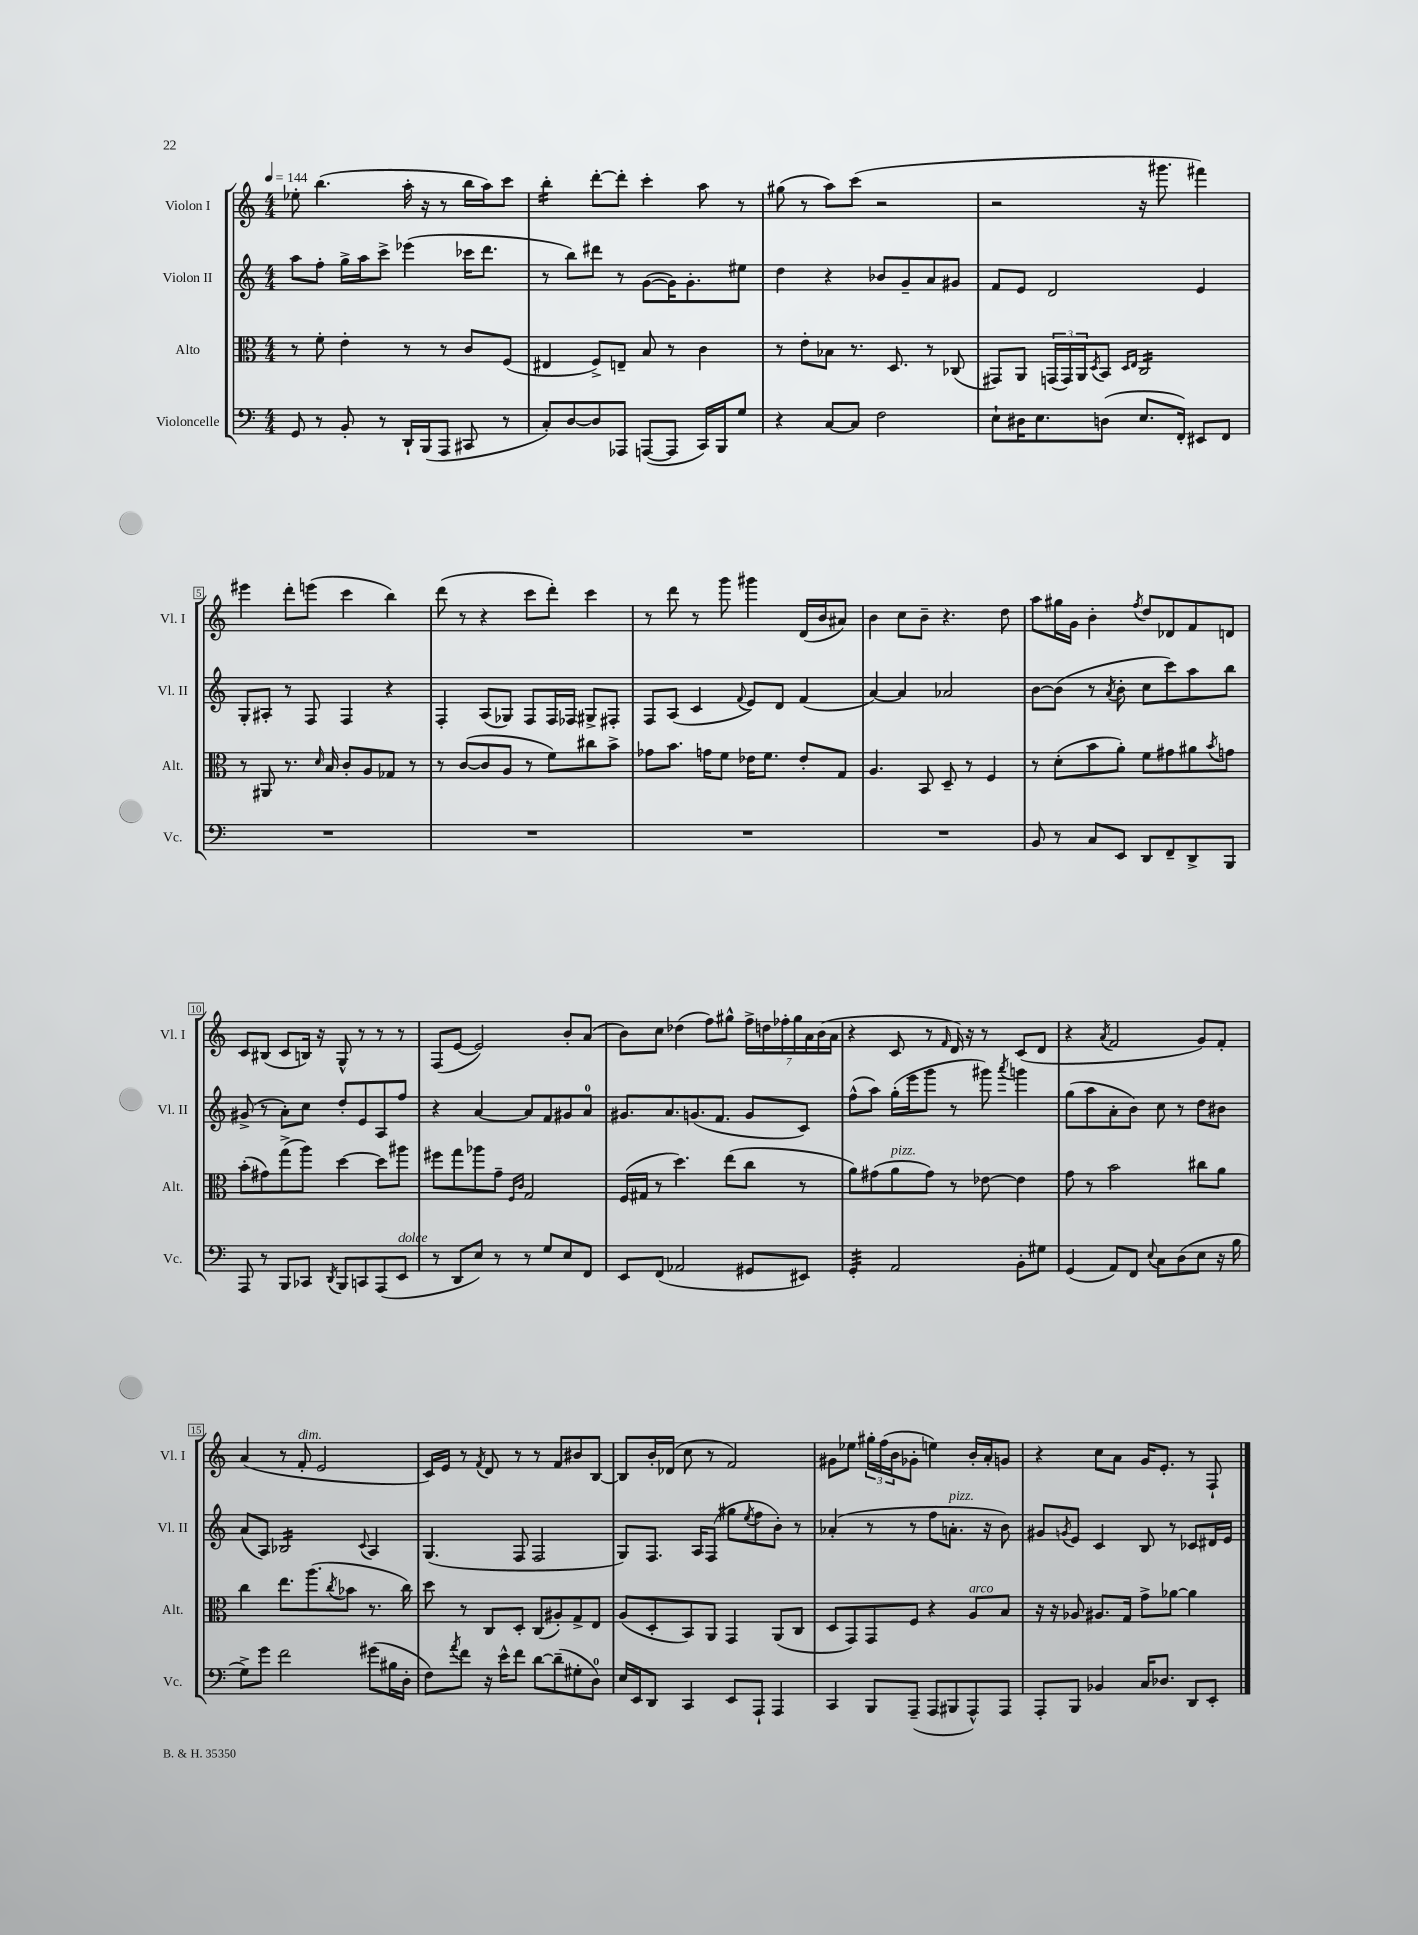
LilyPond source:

<<
\new StaffGroup <<
\new Staff = "s0" \with { instrumentName = "Violon I" shortInstrumentName = "Vl. I" } {
    \clef treble \key c \major \numericTimeSignature \time 4/4 \tempo 4 = 144
    ees''8-. b''4.( a''16-. r16 r8 b''16 a''16) c'''8 |
    b''4:16-. d'''8~-. d'''8-. c'''4-. a''8 r8 |
    gis''8( r8 a''8) c'''8( r2 |
    r2 r16 gis'''8. fis'''4) |
    eis'''4 d'''8-. e'''8( c'''4 b''4) |
    d'''8( r8 r4 c'''8 d'''8-.) c'''4 |
    r8 d'''8 r8 g'''8 gis'''4 d'16( b'16 ais'8) |
    b'4 c''8 b'8-- r4. d''8 |
    a''8 gis''16 g'16 b'4-. \acciaccatura { f''8 } d''8 des'8 f'8 d'8 |
    c'8 bis8( c'8 b16) r16 g8-^ r8 r8 r8 |
    f8( e'8~ e'2) b'8-. a'8( |
    b'8) c''8 des''4( f''8) gis''8-^ \tuplet 7/4 { f''16-> d''16 fes''16-. gis''16 a'16 b'16( a'16 } |
    r4 c'8 r8 \grace { f'16 } d'16) r16 r8 c'8( d'8 |
    r4 \acciaccatura { a'8 } f'2 g'8) f'8-. |
    a'4( r8 f'8-.^\markup { \italic "dim." } e'2 |
    c'16) e'16 r8 \acciaccatura { f'8 } d'8 r8 r8 f'8 bis'8 b8~ |
    b8 b'16-. des'16( c''8 r8 f'2) |
    gis'8 ees''8 \tuplet 3/2 { gis''16-. f''16( b'16 } ges'8-. e''4) b'16-. a'16-. g'8 |
    r4 c''8 a'8 g'16 e'8.-. r8 f8-! \bar "|." |
}
\new Staff = "s1" \with { instrumentName = "Violon II" shortInstrumentName = "Vl. II" } {
    \clef treble \key c \major \numericTimeSignature \time 4/4
    a''8 f''8-. g''16-> a''16 c'''8-> ees'''4( ces'''16 d'''8. |
    r8 b''8) dis'''8 r8 g'8~( g'16) g'8.-. eis''8 |
    d''4 r4 bes'8 g'8-- a'8 gis'8 |
    f'8 e'8 d'2 e'4 |
    g8-. ais8-. r8 f8 f4 r4 |
    f4-. a8( ges8) f8 f16 fes16 gis8-> fis8-. |
    f8 a8( c'4 \appoggiatura { f'8 } e'8) d'8 f'4( |
    a'4~) a'4 aes'2 |
    b'8~ b'8( r8 \acciaccatura { a'8 } b'8-. c''8 c'''8) a''8 b''8 |
    gis'8->( r8 a'8-.) c''8 d''8-. e'8 a8 f''8 |
    r4 a'4~ a'8 f'8 gis'8 a'8-0 |
    gis'8. a'8. g'8.( f'8. g'8 c'8) |
    f''8-^( a''8) g''16-.( e'''16 g'''8 r8 gis'''8) \acciaccatura { a'''8 } g'''4 |
    g''8( a''8 a'8-. b'8) c''8 r8 d''8 bis'8 |
    a'8( a8) bes2:16 \appoggiatura { c'8 } a4 |
    g4.( f8 f2 |
    g8) f8. a16 f8( gis''8 \acciaccatura { e''8 } f''8 b'8-.) r8 |
    aes'4-.( r8 r8 f''8 a'8.-.^\markup { \italic "pizz." } r16 b'8) |
    gis'8 \acciaccatura { g'8 } e'8 c'4 b8 r8 ces'8 dis'16 e'16 \bar "|." |
}
\new Staff = "s2" \with { instrumentName = "Alto" shortInstrumentName = "Alt." } {
    \clef alto \key c \major \numericTimeSignature \time 4/4
    r8 f'8-. e'4-. r8 r8 c'8 f8( |
    eis4 f8->) e8-- b8 r8 c'4 |
    r8 e'8-. bes8 r8. d8. r8 ces8( |
    gis,8) a,8 \tuplet 3/2 { g,16( g,16) a,16 } \acciaccatura { d8 } b,8 \grace { d16 e16 } c2:16 |
    r8 ais,8 r8. \grace { d'16 } b16 c'8-. a8 ges8 r8 |
    r8 c'8~( c'8 a8 r8 f'8) cis''8 b'8-> |
    ges'8 b'8. g'16 f'8 ees'16 f'8. ees'8-. g8 |
    a4. b,8 d8-- r8 f4 |
    r8 d'8-.( b'8 a'8-.) f'8 gis'8 ais'8 \acciaccatura { b'8 } g'8 |
    b'8-.( gis'8) g''8->( a''8) d''4~ d''8 ais''8 |
    fis''8 g''8 aes''8 g'8-- \grace { f16 c'16 } g2 |
    f16( gis16 r8 d''4.) e''8( c''8 r8 |
    a'8) gis'8( a'8^\markup { \italic "pizz." } gis'8) r8 ees'8~ ees'4 |
    g'8 r8 b'2 cis''8 a'8 |
    c''4 e''8. a''8.( \acciaccatura { c''8 } bes'8 r8. c''16) |
    d''8 r8 c8 d8-. c8( ais8-.) g8-> e8 |
    a8( d8-. b,8) a,8 g,4 a,8( c8 |
    d8 g,8) g,8 f8 r4 a8^\markup { \italic "arco" } b8 |
    r16 r16 aes8 ais8. g16 g'8-> aes'8~ aes'4 \bar "|." |
}
\new Staff = "s3" \with { instrumentName = "Violoncelle" shortInstrumentName = "Vc." } {
    \clef bass \key c \major \numericTimeSignature \time 4/4
    g,8 r8 b,8-. r8 d,16-! b,,16( a,,8 cis,8 r8 |
    c8-.) d8~ d8 aes,,8 a,,8~( a,,8 c,16) b,,16 g8 |
    r4 c8~ c8 f2 |
    e8-! dis16 e8. d8( e8. f,16-.) eis,8 f,8 |
    R1 |
    R1 |
    R1 |
    R1 |
    b,8 r8 c8 e,8 d,8 f,8-- d,8-> b,,8 |
    a,,8 r8 b,,8 ces,8 \acciaccatura { d,8 } b,,8 c,8 a,,8( e,8^\markup { \italic "dolce" } |
    r8 d,8 e8) r8 r8 g8 e8 f,8 |
    e,8 f,8( aes,2 gis,8 eis,8) |
    g,4:32-. a,2 b,8-. gis8 |
    g,4( a,8) f,8 \appoggiatura { e8 } c8 d8( e8 r16 b16 |
    g8->) g'8 f'2 gis'8( bis16 d16-. |
    f8) \acciaccatura { a'8 } f'8 r16 e'16-^ f'8 d'8~ d'8--( gis8-. d8-0) |
    e16 e,16 d,8 c,4 e,8 a,,8-! a,,4 |
    c,4 b,,8 a,,8--( a,,8 bis,,8 a,,8-^) a,,8 |
    a,,8-. b,,8 bes,4 c16 des8. d,8 e,8-. \bar "|." |
}
>>
>>
\layout { \context { \Score \override BarNumber.stencil = #(make-stencil-boxer 0.1 0.3 ly:text-interface::print) } }
